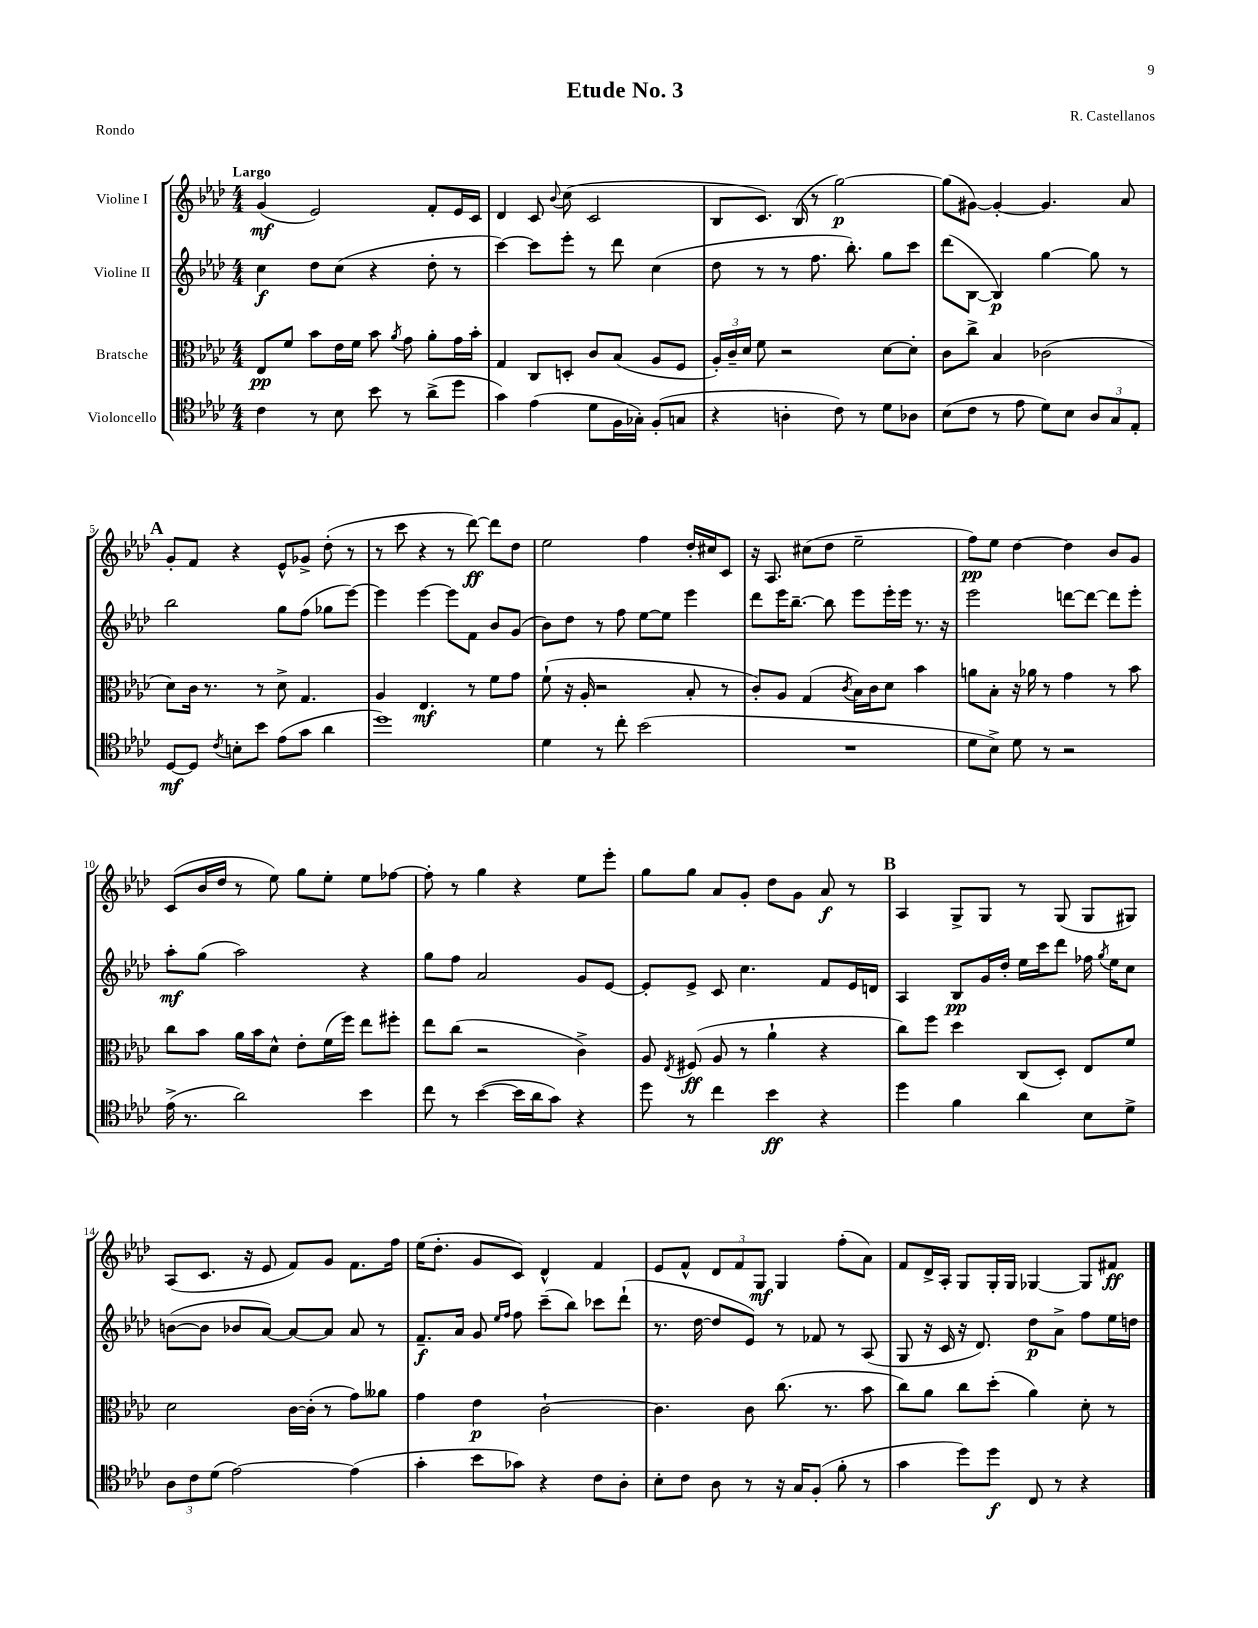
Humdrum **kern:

**kern	**kern	**kern	**kern
*staff4	*staff3	*staff2	*staff1
*clefC4	*clefC3	*clefG2	*clefG2
*k[b-e-a-d-]	*k[b-e-a-d-]	*k[b-e-a-d-]	*k[b-e-a-d-]
*M4/4	*M4/4	*M4/4	*M4/4
4c\	8E-/L	4cc\	(4g/
.	8f/J	.	.
8r	8b-\L	8dd-\L	2e-/)
8B-\	16e-\L	(8cc\J	.
.	16f\JJ	.	.
8b-\	8b-\	4r	.
.	8qa-/	.	.
8r	8g\	.	.
(8a-^\L	8a-'\L	8dd-'\	8f'/L
8dd-\J	16g\L	8r	16e-/L
.	16b-'\JJ	.	16c/JJ
=	=	=	=
4g\)	4G/	[4ccc\)	4d-/
(4e-\	8C/L	8ccc\]L	8c/
.	.	.	8qqb-/
.	8D'/J	8eee-'\J	(8cc\
8d-\L	8c/L	8r	2c/
16F\L	(8B-/J	8ddd-\	.
16G-'\JJ)	.	.	.
(8F'/L	8A-/L	(4cc\	.
8G/J	8F/J	.	.
=	=	=	=
4r	24A-'/LL)	8dd-\	8B-/L
.	24c~/	.	.
.	24d-/JJ	.	.
.	8f\	8r	8.c/J)
4A'\	2r	8r	.
.	.	.	(16B-/
.	.	8.ff\	8r
8c\)	.	.	[2gg\)
.	.	8.bb-'\)	.
8r	.	.	.
8d-\L	[8d-\L	8gg\L	.
8A-\J	8d-'\]J	8ccc\J	.
=	=	=	=
(8B-\L	8c\L	(8ddd-\L	(8gg\]L
8c\J	8cc^\J	[8B-\J	[8g#\J)
8r	4B-/	4B-/])	4g#'/_
8e-\	.	.	.
8d-\L)	(2c-\	[4gg\	4.g#/]
8B-\J	.	.	.
12A-/L	.	8gg\]	.
12G/	.	.	.
.	.	8r	8a-/
12E-'/J	.	.	.
=	=	=	=
[8D-/L	8d-\L)	2bb-\	8g'/L
8D-/]J	16c\Jk	.	8f/J
.	8.r	.	.
8qc/	.	.	.
8B'\L	.	.	4r
8b-\J	8r	.	.
(8e-\L	8d-^\	8gg\L	8e-^^/L
8g\J	4.G/	(8ff\J	8g-^/J
4a-\	.	8gg-\L	(8dd-'\
.	.	[8eee-\J)	8r
=	=	=	=
1dd-)	4A-/	4eee-\]	8r
.	.	.	8ccc\
.	4.E-/	[4eee-\	4r
.	.	8eee-\]L	8r
.	8r	8f\J	[8ddd-\)
.	8f\L	8b-/L	8ddd-\]L
.	8g\J	(8g/J	8dd-\J
=	=	=	=
4d-\	(8f`\	8b-\L)	2ee-\
.	16r	8dd-\J	.
.	16A-'/	.	.
8r	2r	8r	.
8cc'\	.	8ff\	.
(2b-\	.	[8ee-\L	4ff\
.	.	8ee-\]J	.
.	8B-'/	4eee-\	16dd-'/LL
.	.	.	16cc#/J
.	8r	.	8c/J
=	=	=	=
1r	8c'/L)	8ddd-\L	16r
.	.	.	8.A-/
.	8A-/J	16eee-\K	.
.	.	[8.bb-~\J	.
.	(4G/	.	(8cc#\L
.	.	8bb-\]	8dd-\J
.	8qc/	.	.
.	16B-\LL)	8eee-\L	2ee-~\
.	16c\J	.	.
.	8d-\J	16eee-'\L	.
.	.	16eee-\JJ	.
.	4b-\	8.r	.
.	.	16r	.
=	=	=	=
8d-\L	8a\L	2eee-\	8ff\L)
8B-^\J)	8B-'\J	.	8ee-\J
8d-\	16r	.	[4dd-\
.	16a-\	.	.
8r	8r	.	.
2r	4g\	[8ddd\L	4dd-\]
.	.	8ddd\_J	.
.	8r	8ddd\]L	8b-/L
.	8b-\	8eee-'\J	8g/J
=	=	=	=
(16e-^\	8cc\L	8aa-'\L	(8c/L
8.r	.	.	.
.	8b-\J	(8gg\J	16b-/L
.	.	.	16dd-/JJ
2a-\)	16a-\LL	2aa-\)	8r
.	16b-\J	.	.
.	8d-^^\J	.	8ee-\)
.	8e-'\L	.	8gg\L
.	(16f\L	.	8ee-'\J
.	16ff\JJ)	.	.
4b-\	8ee-\L	4r	8ee-\L
.	8ff#'\J	.	[8ff-\J
=	=	=	=
8cc\	8ee-\L	8gg\L	8ff-'\]
8r	(8cc\J	8ff\J	8r
([4b-\	2r	2a-/	4gg\
16b-\]LL	.	.	4r
16a-\J	.	.	.
8g\J)	.	.	.
4r	4c^\)	8g/L	8ee-\L
.	.	[8e-/J	8eee-'\J
=	=	=	=
8dd-\	8A-/	8e-'/]L	8gg\L
.	8qE-/	.	.
8r	(8F#/	8e-^/J	8gg\J
4cc\	8A-/	8c/	8a-/L
.	8r	4.cc\	8g'/J
4b-\	4a-`\	.	8dd-\L
.	.	.	8g\J
4r	4r	8f/L	8a-/
.	.	16e-/L	8r
.	.	16d/JJ	.
=	=	=	=
4dd-\	8cc\L)	4A-/	4A-/
.	8ff\J	.	.
4f\	4dd-\	8B-/L	8G^/L
.	.	16g/L	8G/J
.	.	16dd-'/JJ	.
4a-\	(8C/L	16ee-\LL	8r
.	.	16ccc\J	.
.	8D-'/J)	8ddd-\J	(8G/
8B-\L	8E-/L	16ff-\	8G/L
.	.	8qgg/	.
.	.	16ee-\LK	.
8d-^\J	8f/J	8cc\J	8G#/J)
=	=	=	=
12A-\L	2d-\	([8b\L	(8A-/L
12c\	.	.	.
.	.	8b\]J	8.c/J
(12d-\J	.	.	.
[2e-\)	.	8b-/L	.
.	.	.	16r
.	.	[8a-/J)	8e-/
.	[16c\LL	8a-/_L	8f/L)
.	(16c'\]JJ	.	.
.	8r	8a-/]J	8g/J
(4e-\]	8g\L)	8a-/	8.f\L
.	8a--\J	8r	.
.	.	.	16ff\Jk
=	=	=	=
4g'\	4g\	8.f~/L	(16ee-\LK
.	.	.	8.dd-'\J
.	.	16a-/Jk	.
8b-\L	4e-\	8g/	8g/L
.	.	16qqee-/LL	.
.	.	16qqff/JJ	.
8g-\J)	.	8ff\	8c/J)
4r	[2c`\	(8ccc~\L	4d-^^/
.	.	8bb-\J)	.
8c\L	.	8ccc-\L	4f/
8A-'\J	.	(8ddd-`\J	.
=	=	=	=
8B-'\L	4.c\]	8.r	8e-/L
8c\J	.	.	8f^^/J
.	.	[16dd-\	.
8A-\	.	8dd-/]L	12d-/L
.	.	.	12f/
8r	8c\	8e-/J)	.
.	.	.	12G/J
16r	(8.cc\	8r	4G/
16G/LK	.	.	.
(8F'/J	.	8f-/	.
.	8.r	.	.
8f'\	.	8r	(8ff'\L
8r	8b-\	(8A-/	8a-\J)
=	=	=	=
4g\	8cc\L)	8G/	8f/L
.	8a-\J	16r	16d-^/L
.	.	16c/	16A-'/JJ
8dd-\L)	8cc\L	16r	8G/L
.	.	8.d-/)	.
8dd-\J	(8dd-'\J	.	16G'/L
.	.	.	16G/JJ
8C/	4a-\)	8dd-\L	[4G-/
8r	.	8a-^\J	.
4r	8d-'\	8ff\L	8G-/]L
.	8r	16ee-\L	8f#/J
.	.	16dd\JJ	.
==	==	==	==
*-	*-	*-	*-
